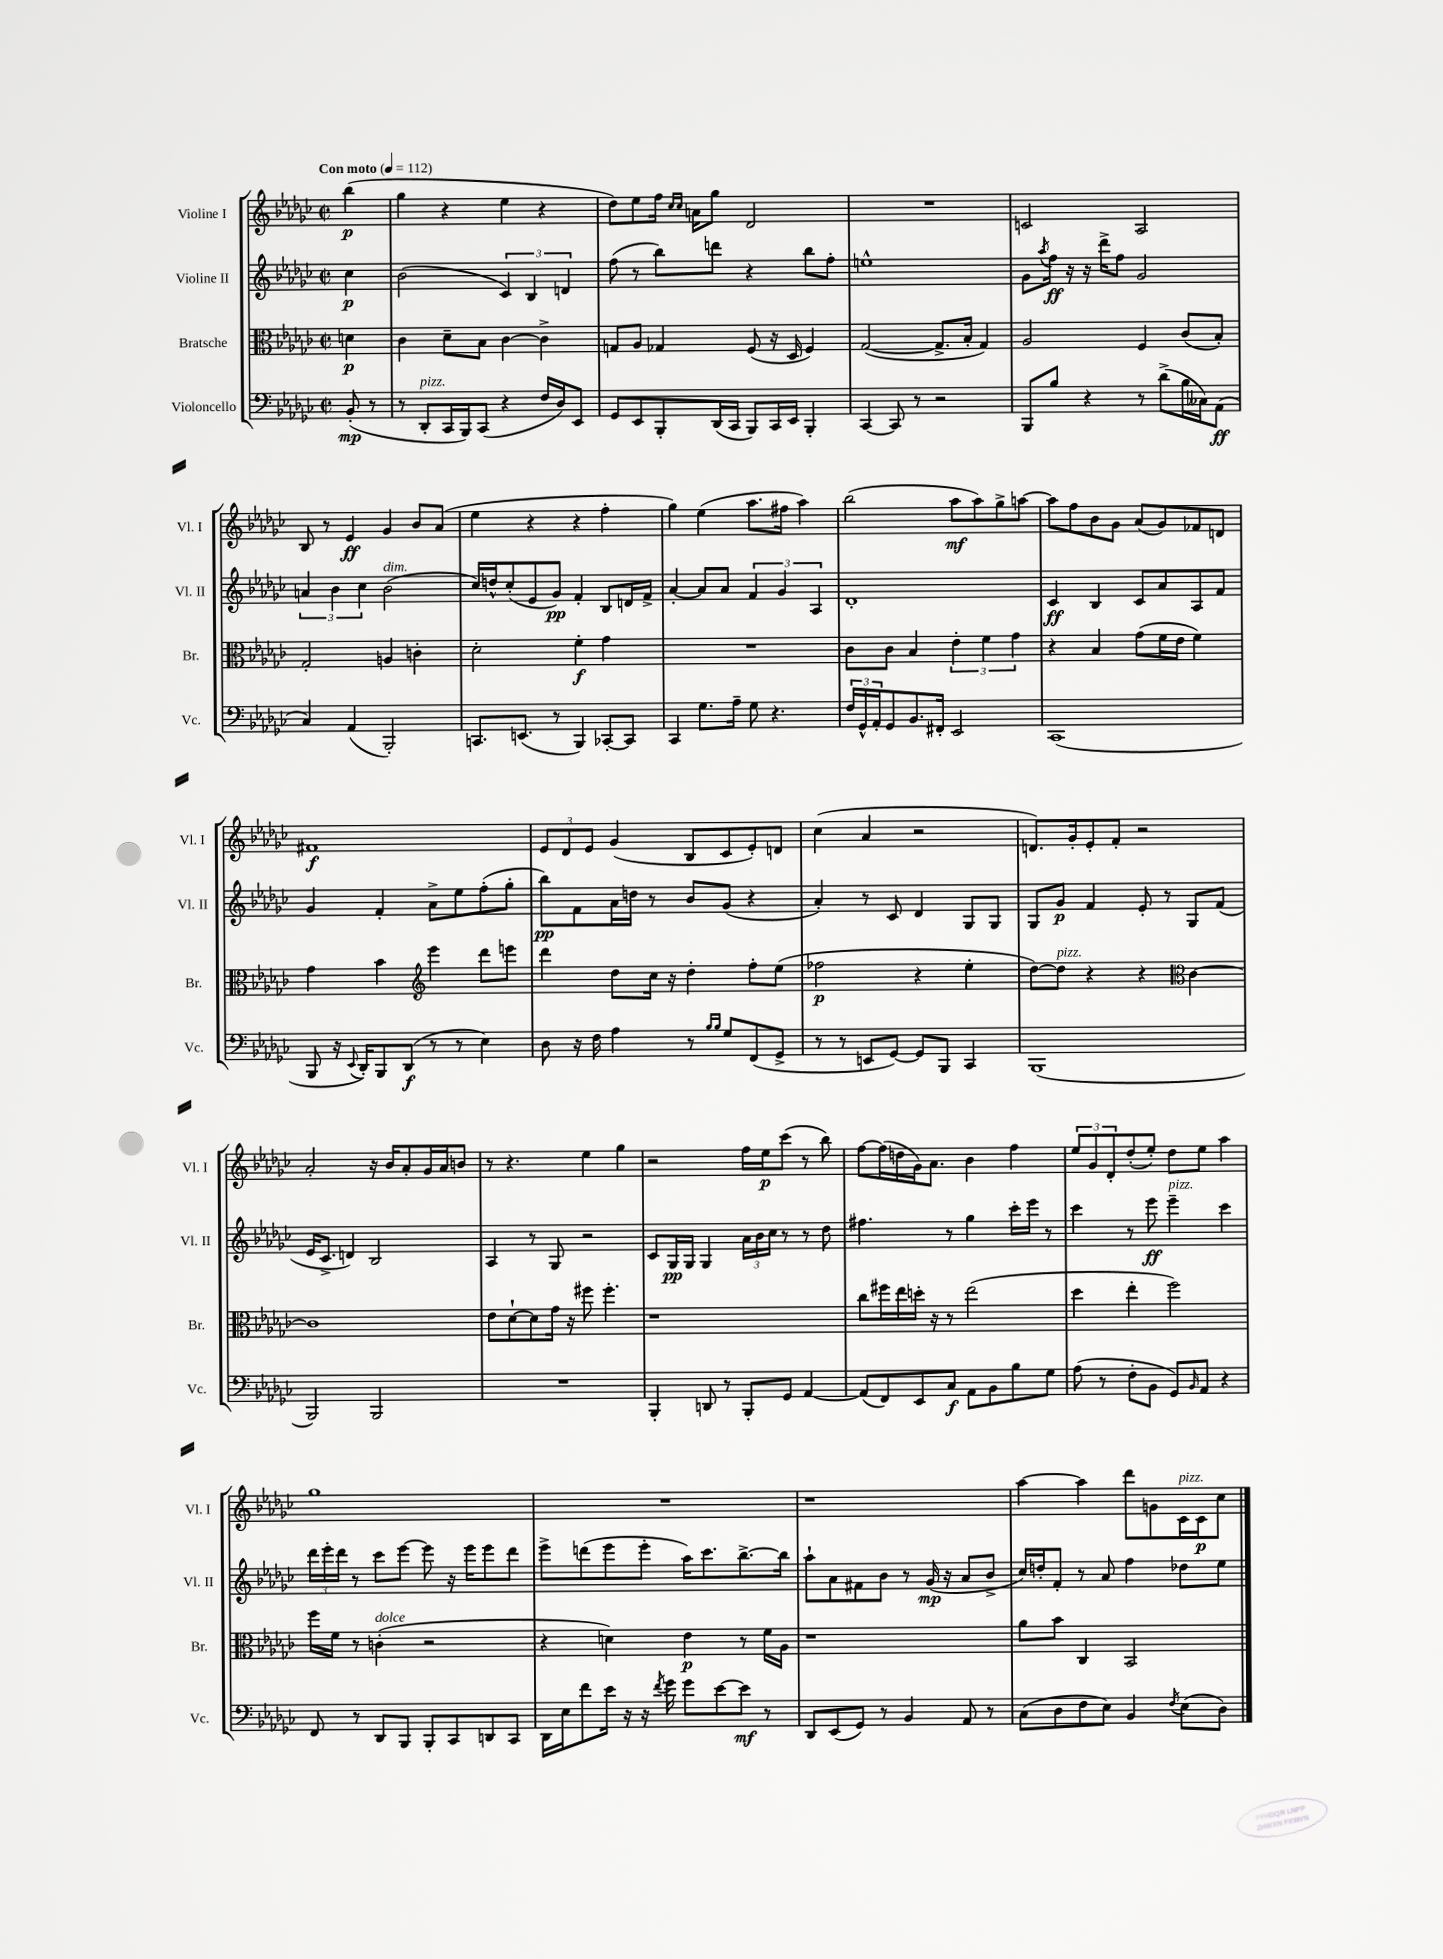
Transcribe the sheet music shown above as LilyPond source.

<<
\new StaffGroup <<
\new Staff = "s0" \with { instrumentName = "Violine I" shortInstrumentName = "Vl. I" } {
    \clef treble \key ges \major \defaultTimeSignature \time 2/2 \partial 4 \tempo "Con moto" 4 = 112
    bes''4\p( |
    ges''4 r4 ees''4 r4 |
    des''8) ees''8 f''16 \grace { ces''16 ces''16 } a'16 ges''8 des'2 |
    R1 |
    c'2 aes2 |
    bes8 r8 ees'4\ff ges'4 bes'8 aes'8( |
    ees''4 r4 r4 f''4-. |
    ges''4) ees''4( aes''8. fis''16 aes''4) |
    bes''2( aes''8\mf aes''8) ges''8-> a''8~ |
    a''8 f''8 bes'8 ges'8 aes'8( ges'8) fes'8 d'8 |
    fis'1\f |
    \tuplet 3/2 { ees'8 des'8 ees'8 } ges'4( bes8 ces'8 ees'8-.) d'8 |
    ces''4( aes'4 r2 |
    d'8.) ges'16-. ees'8-. f'8-. r2 |
    aes'2-. r16 bes'16 aes'8-. ges'16 aes'16 b'8 |
    r8 r4. ees''4 ges''4 |
    r2 f''16 ees''16\p ces'''8( r8 bes''8) |
    f''8~ f''16( d''16 ges'16) aes'8. bes'4 f''4 |
    \tuplet 3/2 { ees''8 ges'8 des'8-. } des''8-.( ees''8-.) des''8 ees''8 aes''4 |
    ges''1 |
    R1 |
    r1 |
    aes''4~ aes''4 des'''8 g'8 ces'16^\markup { \italic "pizz." } ces'16\p ces''8 \bar "|." |
}
\new Staff = "s1" \with { instrumentName = "Violine II" shortInstrumentName = "Vl. II" } {
    \clef treble \key ges \major \defaultTimeSignature \time 2/2 \partial 4
    ces''4\p |
    bes'2( \tuplet 3/2 { ces'4) bes4 d'4 } |
    f''8( r8 bes''8) d'''8 r4 bes''8 f''8-. |
    e''1-^ |
    ges'8 \acciaccatura { aes''8 } f''16\ff r16 r16 des'''16-> f''8 ges'2 |
    \tuplet 3/2 { a'4 bes'4 ces''4 } bes'2^\markup { \italic "dim." }( |
    ces''16) d''16-^ ces''8-.( ees'8 ges'8\pp) f'4-. bes8 d'16 f'16-> |
    aes'4~-. aes'8 aes'8 \tuplet 3/2 { f'4 ges'4 aes4 } |
    des'1-. |
    ces'4\ff bes4 ces'8 aes'8 aes8 f'8 |
    ges'4 f'4-. aes'8-> ees''8 f''8-.( ges''8-. |
    bes''8\pp) f'8 aes'16 d''16 r8 bes'8 ges'8( r4 |
    aes'4-.) r8 ces'8 des'4 ges8 ges8 |
    ges8 ges'8\p f'4 ees'8-. r8 ges8 f'8( |
    ees'16 ces'8.-> d'4) bes2 |
    aes4 r8 ges8 r2 |
    ces'8 ges16\pp ges16 ges4 \tuplet 3/2 { aes'16 bes'16 ces''16 } r8 r8 des''8 |
    fis''4. r8 ges''4 ces'''16-. ees'''16 r8 |
    ces'''4 r8 ees'''8\ff ees'''4--^\markup { \italic "pizz." } ces'''4 |
    \tuplet 3/2 { des'''16 ees'''16-. des'''16 } r8 ces'''8 ees'''8~ ees'''8 r16 ees'''16 ees'''8 des'''8 |
    ees'''8-> d'''8( ees'''8 ees'''8-. aes''16) ces'''8. bes''8.~-> bes''16 |
    aes''8-! aes'8 fis'8 bes'8 r8 ges'16\mp( r16 aes'8 bes'8-> |
    ces''16) d''16-. f'8-. r8 aes'8 f''4 des''8 ees''8 \bar "|." |
}
\new Staff = "s2" \with { instrumentName = "Bratsche" shortInstrumentName = "Br." } {
    \clef alto \key ges \major \defaultTimeSignature \time 2/2 \partial 4
    d'4\p |
    ces'4 des'8-- bes8 ces'4~ ces'4-> |
    g8 aes8 ges4 f8( r16 des16 f4) |
    ges2~( ges8.-> bes16-. ges4) |
    aes2 f4 ces'8( bes8-.) |
    ges2-. a4 c'4-. |
    des'2-. f'4-.\f ges'4 |
    R1 |
    ces'8 ces'8 bes4 \tuplet 3/2 { ees'4-. f'4 ges'4 } |
    r4 bes4 ges'8( f'16 ees'16 f'4) |
    ges'4 bes'4 \clef treble ees'''4 des'''8 e'''8 |
    des'''4 des''8 ces''16 r16 des''4-. f''8-. ees''8( |
    fes''2\p r4 ees''4-. |
    des''8~) des''8^\markup { \italic "pizz." } r4 r4 \clef alto ces'4~ |
    ces'1 |
    ees'8 des'8~-! des'8 ges'16 r16 fis''8 fis''4.-. |
    r1 |
    ces''8 fis''16 ees''16 d''16-. r16 r8 ees''2( |
    des''4 ees''4-. f''2) |
    f''16 f'16 r8 c'4-.^\markup { \italic "dolce" }( r2 |
    r4 d'4) ees'4\p r8 f'16 aes16 |
    r1 |
    aes'8 bes'8 ces4 bes,2 \bar "|." |
}
\new Staff = "s3" \with { instrumentName = "Violoncello" shortInstrumentName = "Vc." } {
    \clef bass \key ges \major \defaultTimeSignature \time 2/2 \partial 4
    bes,8-.\mp( r8 |
    r8 des,8-.^\markup { \italic "pizz." } ces,16 bes,,16) ces,8( r4 f16 des16) ees,8 |
    ges,8 ees,8 bes,,8-. des,16( ces,16 bes,,8) ces,16 ees,16 bes,,4-. |
    ces,4~ ces,8 r8 r2 |
    bes,,8 bes8 r4 r8 des'8->( bes16 ceses16) aes,8\ff( |
    ces4) aes,4( bes,,2-.) |
    c,8. e,8.( r8 bes,,4) ces,8~-. ces,8 |
    ces,4 ges8. aes16-- ges8 r4. |
    \tuplet 3/2 { f16 ges,16-^ aes,16-. } ges,8 bes,8. fis,16-. ees,2 |
    ces,1( |
    bes,,8 r16 \appoggiatura { ees,8 } des,16-.) bes,,8 des,8\f( r8 r8 ees4) |
    des8 r16 f16 aes4 r8 \grace { bes16 bes16 } ges8 f,8( ges,8-> |
    r8 r8 e,8 ges,8~) ges,8 bes,,8 ces,4 |
    bes,,1( |
    bes,,2) bes,,2 |
    R1 |
    bes,,4-. d,8 r8 bes,,8-. ges,8 aes,4~ |
    aes,8( f,8) ees,8 ces8\f aes,8 bes,8 bes8 ges8 |
    aes8( r8 f8-. bes,8 ges,8) \grace { bes,16 } aes,8 r4 |
    f,8 r8 des,8 bes,,8 bes,,8-. ces,8 d,8 ces,8 |
    des,16 ees16 f'8 ees'16 r16 r16 \acciaccatura { f'8 } ges'16 ges'8 ees'8~ ees'8\mf r8 |
    des,8 ees,8( ges,8) r8 bes,4 aes,8 r8 |
    ces8( des8 f8 ees8) bes,4 \acciaccatura { f8 } ees8( des8) \bar "|." |
}
>>
>>
\layout { \context { \Score \remove "Bar_number_engraver" } }
